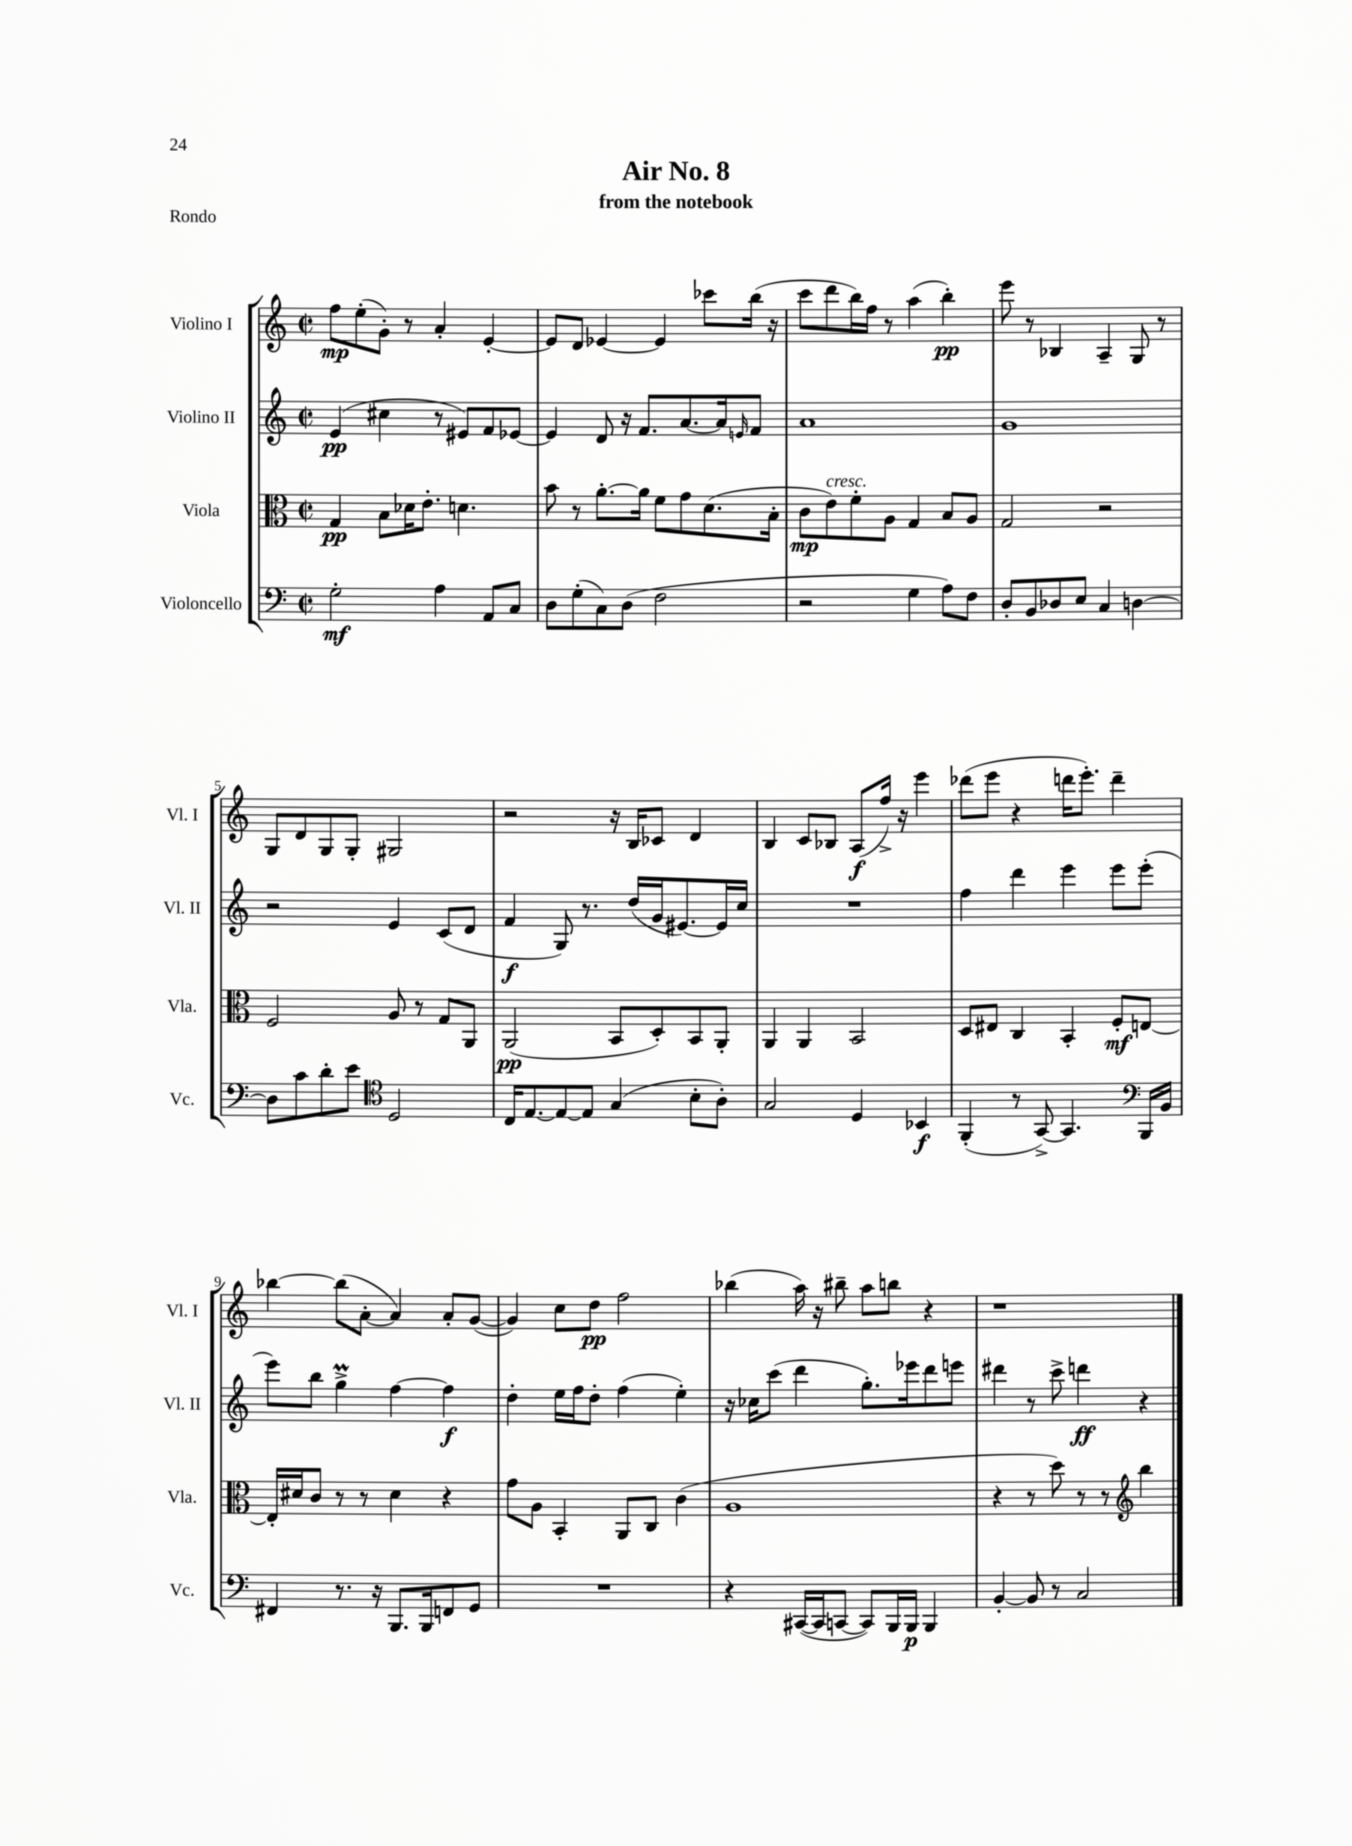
\header { title = "Air No. 8" subtitle = "from the notebook" piece = "Rondo" }
<<
\new StaffGroup <<
\new Staff = "s0" \with { instrumentName = "Violino I" shortInstrumentName = "Vl. I" } {
    \clef treble \key c \major \defaultTimeSignature \time 2/2
    f''8\mp e''8-.( g'8-.) r8 a'4-. e'4~-. |
    e'8 d'8 ees'4~ ees'4 ces'''8 b''16( r16 |
    c'''8 d'''8 b''16) f''16 r8 a''4( b''4-.\pp) |
    e'''8 r8 bes4 a4-- g8 r8 |
    g8 d'8 g8 g8-. gis2 |
    r2 r16 b16 ces'8 d'4 |
    b4 c'8 bes8 a8\f( f''16->) r16 e'''4 |
    des'''8( e'''8 r4 d'''16 e'''8.-.) d'''4-- |
    bes''4~ bes''8( a'8~-. a'4) a'8-. g'8~( |
    g'4) c''8 d''8\pp f''2 |
    bes''4( a''16) r16 bis''8-- a''8 b''8 r4 |
    r1 \bar "|." |
}
\new Staff = "s1" \with { instrumentName = "Violino II" shortInstrumentName = "Vl. II" } {
    \clef treble \key c \major \defaultTimeSignature \time 2/2
    e'4\pp( cis''4 r8 eis'8) f'8 ees'8~ |
    ees'4 d'8 r16 f'8. a'8.~ a'16 \grace { e'16 } f'8 |
    a'1 |
    g'1 |
    r2 e'4 c'8( d'8 |
    f'4\f g8) r8. d''16( g'16 eis'8.~) eis'16 c''16 |
    R1 |
    f''4 d'''4 e'''4 e'''8 e'''8-.( |
    e'''8) b''8 g''4->\prall f''4~ f''4\f |
    d''4-. e''16 f''16 d''8-. f''4( e''4-.) |
    r16 ces''16 c'''8( d'''4 g''8.-.) ees'''16 d'''8 e'''8 |
    dis'''4 r8 c'''8-> d'''4\ff r4 \bar "|." |
}
\new Staff = "s2" \with { instrumentName = "Viola" shortInstrumentName = "Vla." } {
    \clef alto \key c \major \defaultTimeSignature \time 2/2
    g4\pp b8 des'16 e'8.-. d'4. |
    b'8 r8 a'8.~-. a'16 f'8 g'8 d'8.( b16-. |
    c'8\mp e'8^\markup { \italic "cresc." }) f'8-. a8 g4 b8 a8 |
    g2 r2 |
    f2 a8 r8 g8 a,8 |
    a,2\pp( b,8 d8-.) b,8 a,8-. |
    a,4 a,4 b,2 |
    d8 eis8 c4 b,4-. f8-.\mf e8~ |
    e16-. dis'16 c'8 r8 r8 dis'4 r4 |
    g'8 a8 b,4-. a,8 c8 c'4( |
    a1 |
    r4 r8 d''8) r8 r8 \clef treble b''4 \bar "|." |
}
\new Staff = "s3" \with { instrumentName = "Violoncello" shortInstrumentName = "Vc." } {
    \clef bass \key c \major \defaultTimeSignature \time 2/2
    g2-.\mf a4 a,8 c8 |
    d8 g8-.( c8) d8( f2 |
    r2 g4 a8) f8 |
    d8-. b,8 des8 e8 c4 d4~ |
    d8 c'8 d'8-. e'8 \clef tenor d2 |
    c16 e8.~ e8~ e8 g4( b8-. a8-.) |
    g2 d4 bes,4\f |
    f,4-.( r8 g,8~->) g,4. \clef bass b,,16 b,16 |
    fis,4 r8. r16 b,,8. b,,16 f,8 g,8 |
    R1 |
    r4 cis,16~( cis,16 c,8~ c,8) b,,16 b,,16\p b,,4 |
    b,4~-. b,8 r8 c2 \bar "|." |
}
>>
>>
